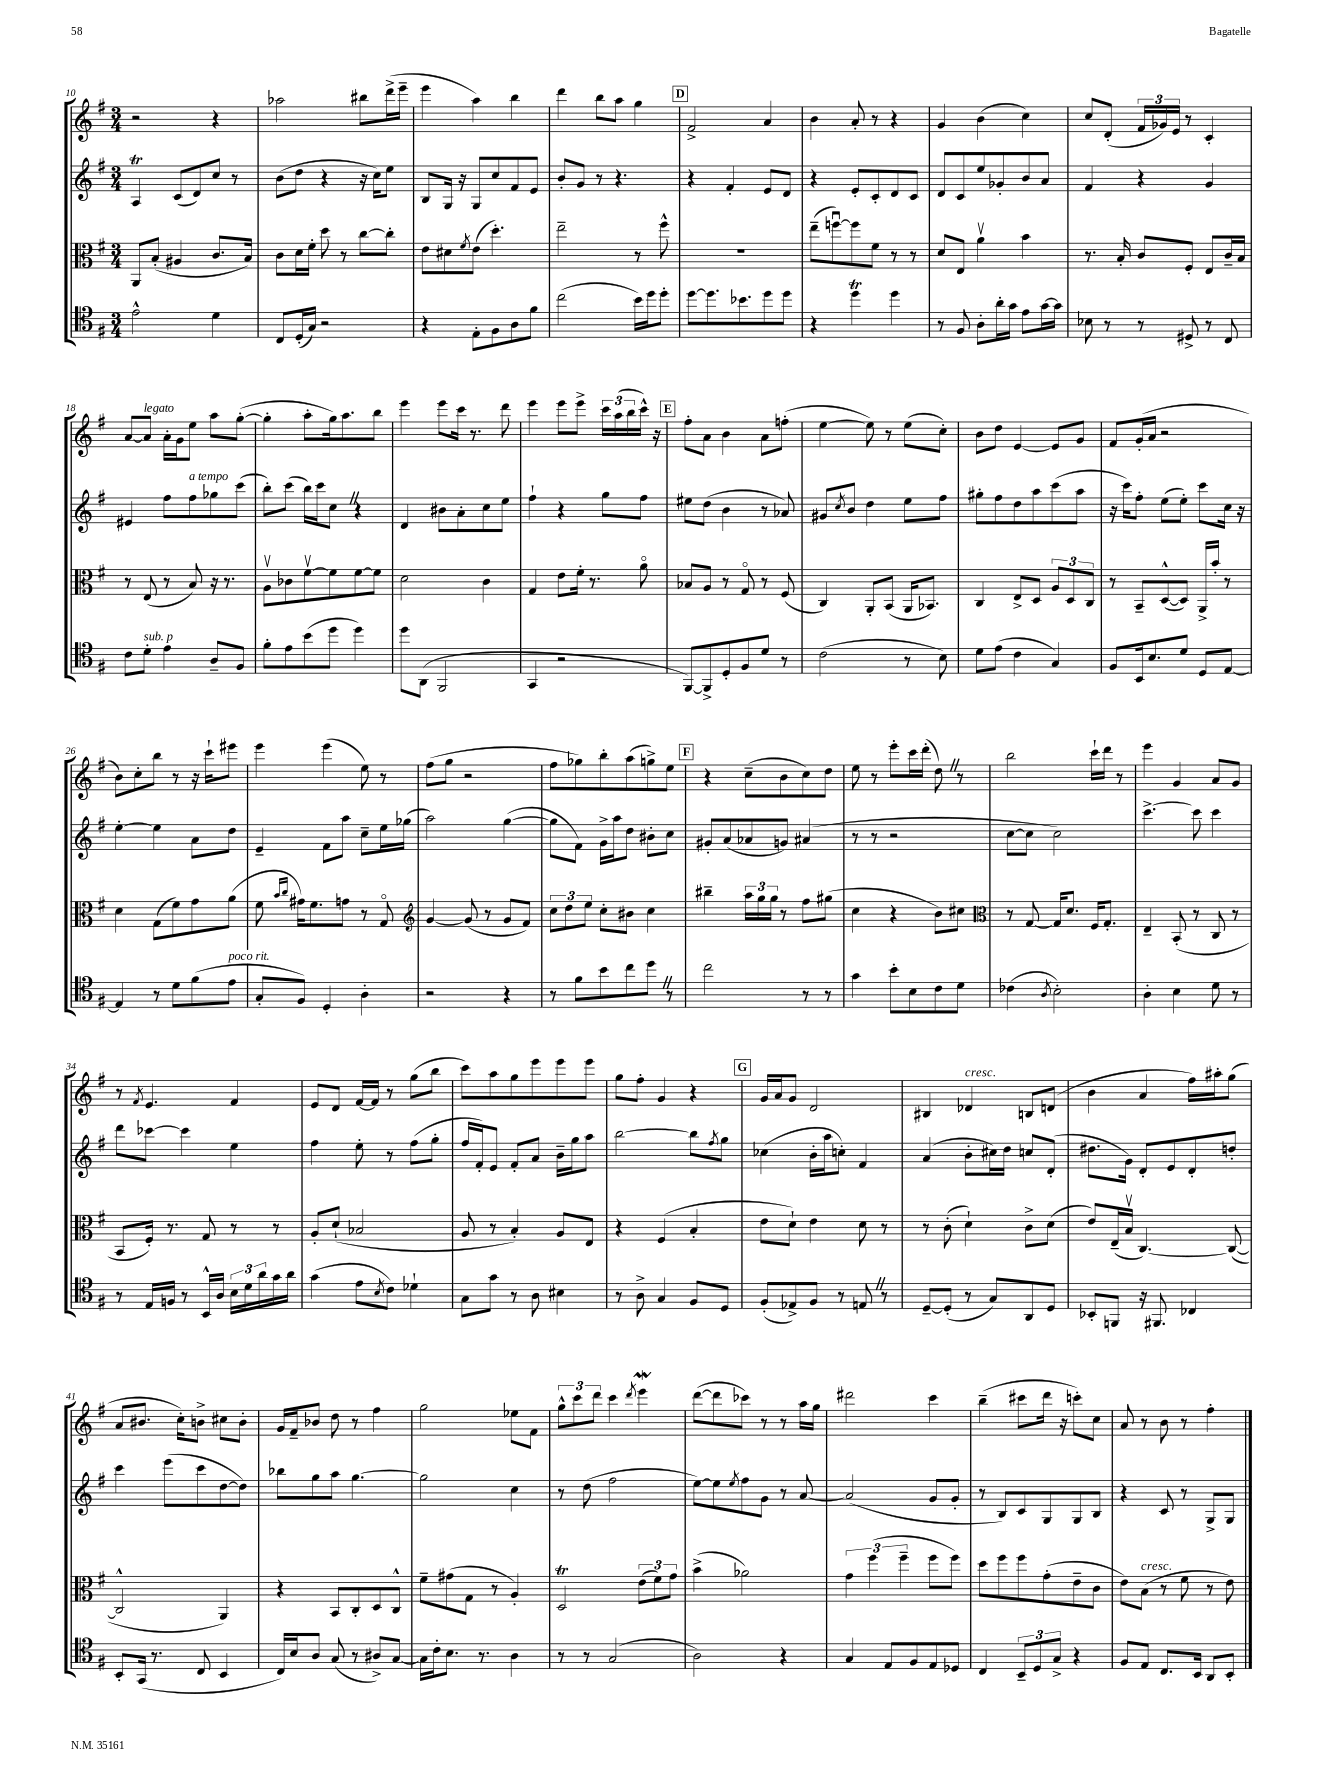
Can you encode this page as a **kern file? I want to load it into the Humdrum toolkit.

**kern	**kern	**kern	**kern
*staff4	*staff3	*staff2	*staff1
*clefC4	*clefC3	*clefG2	*clefG2
*k[f#]	*k[f#]	*k[f#]	*k[f#]
*M3/4	*M3/4	*M3/4	*M3/4
2e^^	8AA	4A	2r
.	(8B'	.	.
.	4A#	(8c	.
.	.	8d)	.
4d	8.c	8cc	4r
.	.	8r	.
.	16B)	.	.
=	=	=	=
8C	8c	(8b	2aa-
(16D'	16d	8dd	.
16G)	16f#'	.	.
2r	8dd	4r	.
.	8r	.	.
.	[8cc	16r	8bb#
.	.	16cc)	.
.	8cc']	8ee	(16ddd^
.	.	.	16eee~
=	=	=	=
4r	8e	8B	4eee
.	8d#	16G	.
.	.	16r	.
.	8qf#	.	.
8E'	(8e	8G	4aa)
8F#	4.dd')	8cc	.
8A	.	8f#	4bb
8f#	.	8e	.
=	=	=	=
(2cc	2ee~	8b'	4ddd
.	.	8g	.
.	.	8r	8bb
.	.	4.r	8aa
16b)	8r	.	4gg
16dd	.	.	.
8dd'	8ff#^^	.	.
=	=	=	=
[8dd	2.r	4r	2f#^
8.dd]	.	.	.
.	.	4f#'	.
8.b-	.	.	.
8dd	.	8e	4a
8dd	.	8d	.
=	=	=	=
4r	(8ee~	4r	4b
.	[8ffu)	.	.
4dd	8ff]	8e'	8a'
.	8f#	8c'	8r
4dd	8r	8d	4r
.	8r	8c	.
=	=	=	=
8r	8d	8d	4g
8F#	8E	8c	.
8A'	4av	8ee	(4b
16a'	.	8g-'	.
16g	.	.	.
8e	4b	8b	4cc)
[16g	.	8a	.
16g]	.	.	.
=	=	=	=
8B-	8.r	4f#	8cc
8r	.	.	(8d'
.	16B'	.	.
8r	8c	4r	24f#
.	.	.	24g-)
.	.	.	24e
8D#^	8F#'	.	8r
8r	8E	4g	4c'
8C	16c~	.	.
.	16B	.	.
=	=	=	=
8c	8r	4e#	[8a
8d'	(8E	.	8a]
4e	8r	8ff#	16a'
.	.	.	16g
.	8B)	8ff#	8ee
8A~	16r	8gg-	8aa
.	8.r	.	.
8F#	.	(8ccc	([8gg'
=	=	=	=
8f#'	8Av	8bb')	4gg']
8e	8c-	(8ccc	.
(8b	[8f#v	16bb)	8aa'
.	.	16ccc	.
8dd	8f#]	8cc	16gg)
.	.	.	8.aa
4dd)	[8f#	4r	.
.	8f#]	.	8bb
=	=	=	=
8dd	2d	4d	4eee
(8AA	.	.	.
2FF#	.	8b#	8eee
.	.	8a'	16ccc
.	.	.	8.r
.	4c	8cc	.
.	.	8ee	8ddd
=	=	=	=
4GG	4G	4ff#`	4eee
2r	8e	4r	8eee
.	16f#'	.	8eee^
.	8.r	.	.
.	.	8gg	24ccc
.	.	.	(24aa
.	.	.	24bb
.	8ao	8ff#	16ccc^^)
.	.	.	16r
=	=	=	=
[8FF#)	8B-	8ee#	8ff#'
8FF#^]	8A	(8dd	8a
8D'	8r	4b	4b
8F#	8Go	.	.
8d	8r	8r	8a
8r	(8F#	8a-)	(8ff'
=	=	=	=
(2c	4C)	8g#	[4ee
.	.	8qcc	.
.	.	8b	.
.	8AA'	4dd	8ee])
.	(8BB	.	8r
8r	16AA	8ee	(8ee
.	8.BB-)	.	.
8B)	.	8ff#	8cc')
=	=	=	=
8d	4C	8gg#'	8b
(8e	.	8ff#	8dd
4c	8E^	8dd	[4e
.	8D	8aa	.
4G)	12A	(8ccc	8e]
.	12D	.	.
.	.	8aa	8g
.	12C	.	.
=	=	=	=
8F#	8r	16r	8f#
.	.	16ccc)	.
16BB	8BB~	8ff#'	(16g'
8.B	.	.	16a
.	([8D^^	(8ee	2r
8d	8D])	8ee')	.
8D	16AA^	8ccc	.
.	16b'	.	.
[8E	8r	16cc	.
.	.	16r	.
=	=	=	=
4E]	4d	[4ee'	8b)
.	.	.	8cc'
8r	(8G	4ee]	8bb
8d	8f#)	.	8r
(8f#	8g	8a	16r
.	.	.	16ccc`
8e	(8a	8dd	8eee#
=	=	=	=
8G'	8f#	4e~	4eee
.	16qqb	.	.
.	16qqcc	.	.
8F#)	16g#)	.	.
.	8.f#	.	.
4D'	.	8f#	(4eee
.	8g	8aa	.
4A'	8r	8cc~	8ee)
.	8Go	16ee	8r
.	.	(16gg-	.
=	=	=	=
*	*clefG2	*	*
2r	[4g	2aa)	(8ff#
.	.	.	8gg
.	(8g]	.	2r
.	8r	.	.
4r	8g	([4gg	.
.	8f#)	.	.
=	=	=	=
8r	12cc	8gg]	8ff#
.	12dd	.	.
8f#	.	8f#)	8gg-)
.	12ee	.	.
8b	8cc'	16g^	8bb'
.	.	16aa	.
8cc	8b#	8dd	(8aa
8dd	4cc	8b#'	8gg^)
8r	.	8cc	8ee
=	=	=	=
2cc	4bb#~	8g#'	4r
.	.	(8a	.
.	24aa	8a-	(8cc~
.	24gg	.	.
.	24gg	.	.
.	8r	8g)	8b
8r	8ff#	(4a#	8cc)
8r	(8gg#	.	8dd
=	=	=	=
4g	4cc	8r	8ee
.	.	8r	8r
8b'	4r	2r	8eee'
8B	.	.	16ccc
.	.	.	(16ddd'
8c	8b)	.	8dd)
8d	8cc#	.	8r
=	=	=	=
*	*clefC3	*	*
(4c-	8r	[8cc	2bb
.	[8G	8cc]	.
8qA	.	.	.
2B')	16G]	2cc)	.
.	8.d	.	.
.	16F#	.	16ccc`
.	8.G'	.	16ddd
.	.	.	8r
=	=	=	=
4A'	4E~	[4.ccc^	4eee
4B	(8BB'	.	4g
.	8r	8ccc]	.
8d	8C	4ccc	8a
8r	8r	.	8g
=	=	=	=
8r	8BB	8ddd	8r
.	.	.	8qf#
16E	16F#')	[8ccc-	4.e
16F	8.r	.	.
8r	.	4ccc-]	.
16BB^^	8G	.	.
16A	.	.	.
24B	8r	4ee	4f#
24d	.	.	.
24a	.	.	.
16g	8r	.	.
16a	.	.	.
=	=	=	=
(4g	8A'	4ff#	8e
.	(8d`	.	8d
8e	2B-	8ee'	[16f#
.	.	.	16f#]
8qB	.	.	.
8c)	.	8r	8r
4d-`	.	(8ff#	(8gg
.	.	8gg'	8bb
=	=	=	=
8G	8A	16ff#	8ccc)
.	.	16f#')	.
8g	8r	8e	8aa
8r	4B')	8f#'	8gg
8A	.	8a	8eee
4B#	8A	16b~	8eee
.	.	16gg	.
.	8E	8aa	8eee
=	=	=	=
8r	4r	[2bb	8gg
8A^	.	.	8ff#'
4G	(4F#	.	4g
8F#	4B'	8bb]	4r
.	.	8qff#	.
8D	.	8gg	.
=	=	=	=
(8F#'	8e	(4cc-	16g
.	.	.	16a
8E-^)	8d`)	.	8g
8F#	4e	16b'	2d
.	.	16aa	.
8r	.	8cc')	.
8E	8d	4f#	.
8r	8r	.	.
=	=	=	=
[8D~	8r	(4a	4B#
(8D']	(8c'	.	.
8r	4d`)	8b'	4d-
8G)	.	16cc#)	.
.	.	16dd	.
8AA	8c^	8cc	8B
8D	(8d	(8d'	(8d
=	=	=	=
8BB-'	8e)	8.dd#	4b
8FF	(16E~	.	.
.	16Bv	16g)	.
16r	[4.C)	8d'	4a
8.FF#	.	.	.
.	.	8e	.
4C-	.	8d'	16ff#)
.	.	.	16aa#'
.	(8C_	8dd'	(8gg
=	=	=	=
8BB'	2C^^]	4ccc	8a
(16GG	.	.	8.b#
8.r	.	.	.
.	.	(8eee	.
.	.	.	16cc')
8C	.	8ccc	8b^
4BB	4AA)	[8dd	8cc#
.	.	8dd])	8b'
=	=	=	=
16C)	4r	8bb-	16g
16B	.	.	16f#~
8A	.	8gg	8b-
(8G	8BB	8aa	8dd
8r	8C'	[4.gg	8r
8A#^)	8D	.	4ff#
[8G	8C^^	.	.
=	=	=	=
16G]	8f#~	2gg]	2gg
16c'	.	.	.
8.B	(8g#	.	.
.	8G	.	.
8.r	.	.	.
.	8r	.	.
4A	4A')	4cc	8ee-
.	.	.	8f#
=	=	=	=
8r	2D	8r	12gg^^
.	.	.	12ccc
8r	.	(8dd	.
.	.	.	12ddd
(2G	.	2ff#	4ccc
.	.	.	8qddd
.	(12e	.	4eee
.	12f#)	.	.
.	12g	.	.
=	=	=	=
2A)	(4b^	[8ee)	([8ddd
.	.	8ee]	8ddd]
.	.	8qee	.
.	2a-)	8ff#	8ccc-)
.	.	8g	8r
4r	.	8r	8r
.	.	[8a	16aa
.	.	.	16gg
=	=	=	=
4G	6g	(2a]	2ddd#
.	(6ff#	.	.
8E	.	.	.
.	6ff#~	.	.
8F#	.	.	.
8E	8ff#	8g	4ccc
8D-	8ff#)	8g'	.
=	=	=	=
4C	8dd	8r	(4bb~
.	8ff#	8B)	.
12BB~	8ff#	8c	8ccc#
12D	.	.	.
.	(8g'	8G	16ddd
12G^	.	.	.
.	.	.	16r
4r	8e~	8G	8ccc')
.	8c	8B	8cc
=	=	=	=
8F#	8e)	4r	8a
8E	(8B	.	8r
8.C	8r	8c	8b
.	8f#	8r	8r
16BB	.	.	.
8AA	8r	8G^	4ff#'
8BB'	8e)	8G	.
==	==	==	==
*-	*-	*-	*-
